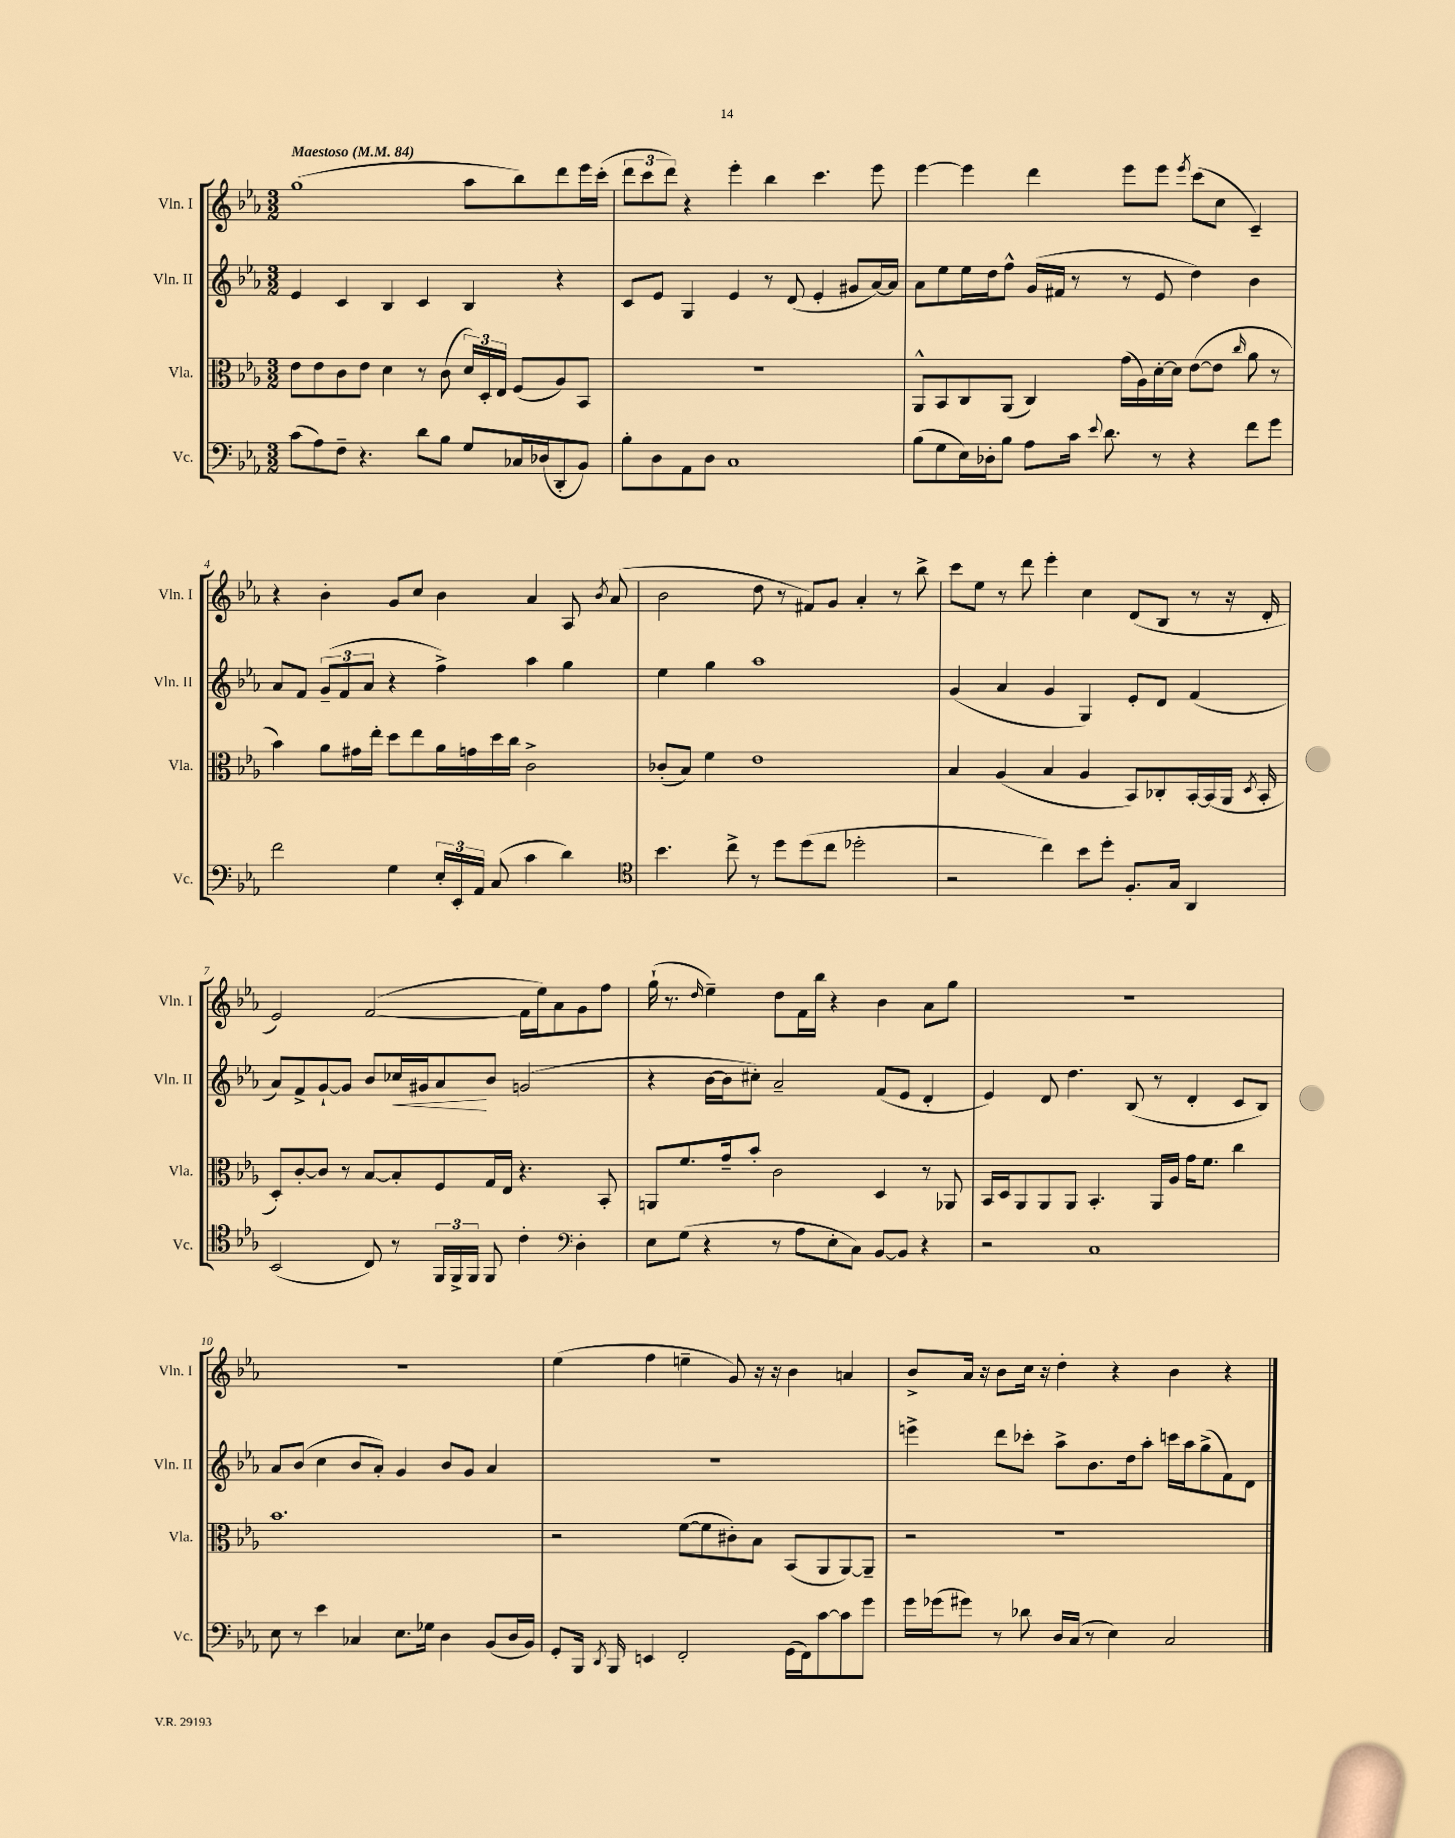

**kern	**kern	**kern	**dynam	**kern
*part4	*part3	*part2	*part2	*part1
*staff4	*staff3	*staff2	*staff2	*staff1
*I"Vc.	*I"Vla.	*I"Vln. II	*	*I"Vln. I
*I'Vc.	*I'Vla.	*I'Vln. II	*	*I'Vln. I
*clefF4	*clefC3	*clefG2	*	*clefG2
*k[b-e-a-]	*k[b-e-a-]	*k[b-e-a-]	*	*k[b-e-a-]
*M3/2	*M3/2	*M3/2	*	*M3/2
*MM84	*MM84	*MM84	*	*MM84
=1	=1	=1	=1	=1
!	!	!	!	!LO:TX:a:B:t=Maestoso
(8c\L	8e-\L	4e-/	.	(1gg
8A-\)	8e-\	.	.	.
8F~\J	8c\	4c/	.	.
4.r	8e-\J	.	.	.
.	4d\	4B-/	.	.
8d\L	8r	4c/	.	.
8B-\J	(8c\	.	.	.
8G/L	24d/LL)	4B-/	.	8aa-\L
.	24D'/	.	.	.
.	24E-/JJ	.	.	.
16C-X/L	(8F/L	.	.	8bb-\)
(16D-X/J	.	.	.	.
8DD'/	8A-/)	4r	.	8ddd\
8BB-/J)	8BB-/J	.	.	16eee-\L
.	.	.	.	(16ccc'\JJ
=2	=2	=2	=2	=2
8B-'\L	1.r	8c/L	.	12ddd\L
.	.	.	.	12ccc\
8D\	.	8e-/J	.	.
.	.	.	.	12ddd\J)
8AA-\	.	4G/	.	4r
8D\J	.	.	.	.
1C	.	4e-/	.	4eee-'\
.	.	8r	.	4bb-\
.	.	(8d/	.	.
.	.	4e-'/	.	4.ccc\
.	.	8g#X/L	.	.
.	.	[16a-/L)	.	8eee-\
.	.	16a-/JJ]	.	.
=3	=3	=3	=3	=3
(8B-\L	8AA-^^/L	8a-\L	.	[4eee-\
8G\	8BB-/	8ee-\	.	.
16E-\L)	8C/	16ee-\L	.	4eee-\]
16D-X'\J	.	16dd\J	.	.
8B-\J	(8AA-/J	8ff^^\J	.	.
8A-\L	4C/)	(16g/LL	.	4ddd\
.	.	16f#X/JJ	.	.
16c\Jk	.	8r	.	.
8qqe-/	.	.	.	.
8.d\	.	.	.	.
.	(16g\LL	8r	.	8eee-\L
.	16A-\)	.	.	.
8r	[16d'\	8e-/	.	8eee-\J
.	16d\JJ]	.	.	.
.	.	.	.	8qeee-/
4r	([8e-\L	4dd\)	.	(8ccc\L
.	8e-\J]	.	.	8cc\J
.	16qqcc/	.	.	.
8f\L	8a-\	4b-\	.	4c~/)
8g\J	8r	.	.	.
!!LO:LB:g=z
=4	=4	=4	=4	=4
2f\	4b-\)	8a-/L	.	4r
.	.	8f/J	.	.
.	8a-\L	(12g~/L	.	4b-'\
.	.	12f/	.	.
.	16g#X\L	.	.	.
.	.	12a-/J	.	.
.	16ee-'\JJ	.	.	.
4G\	8dd\L	4r	.	8g/L
.	8ee-\	.	.	8cc/J
24E-'/LL	16a-\L	4ff^\)	.	4b-\
24EE-'/	.	.	.	.
.	16gn\	.	.	.
24AA-/JJ	.	.	.	.
(8C/	16dd\	.	.	.
.	16cc\JJ	.	.	.
4c\	2c^\	4aa-\	.	4a-/
4d\)	.	4gg\	.	8A-/
.	.	.	.	8qb-/
.	.	.	.	(8a-/
=5	=5	=5	=5	=5
*clefC4	*	*	*	*
4.b-\	(8c-X'/L	4ee-\	.	2b-\
.	8B-/J)	.	.	.
.	4f\	4gg\	.	.
8cc^\	.	.	.	.
8r	1e-	1aa-	.	8dd\
8dd\L	.	.	.	8r
(8dd\	.	.	.	8f#X/L)
8cc\J	.	.	.	8g/J
2dd-X'\	.	.	.	4a-'/
.	.	.	.	8r
.	.	.	.	8bb-^\
=6	=6	=6	=6	=6
2r	4B-/	(4g/	.	8ccc\L
.	.	.	.	8ee-\J
.	(4A-/	4a-/	.	8r
.	.	.	.	8ddd\
4cc\)	4B-/	4g/	.	4eee-'\
8b-\L	4A-/	4G/)	.	4cc\
8dd'\J	.	.	.	.
8.F'/L	8BB-/L)	8e-'/L	.	(8d/L
.	8C-X'/	8d/J	.	8B-/J
16G/Jk	.	.	.	.
4AA-/	[16BB-'/L	(4f/	.	8r
.	(16BB-/]	.	.	.
.	16AA-/JJ	.	.	16r
.	8qD/	.	.	.
.	16BB-'/	.	.	16d'/
!!LO:LB:g=z
=7	=7	=7	=7	=7
(2BB-/	8D'/L)	8a-/L)	.	2e-/)
.	[8c'/	8f^/	.	.
.	8c/J]	[8g`/	.	.
.	8r	8g/J]	.	.
8C/)	[8B-/L	8b-/L	.	([2f/
!	!	!	!LO:HP:b	!
8r	8B-'/]	16cc-X/L	<	.
.	.	16g#X/J	.	.
24FF/LL	8F/	8a-/	.	.
24FF^/	.	.	.	.
24FF/JJ	.	.	.	.
8FF/	16G/L	8b-/J	[	.
.	16E-/JJ	.	.	.
4c'\	4.r	(2gn/	.	16f\LL]
.	.	.	.	16ee-\J)
.	.	.	.	8a-\
*clefF4	*	*	*	*
4D'\	.	.	.	8g\
.	8BB-'/	.	.	8ff\J
=8	=8	=8	=8	=8
8E-\L	8AAn/L	4r	.	(16gg`\
.	.	.	.	8.r
(8G\J	8.f/	.	.	.
.	.	.	.	16qqdd/
4r	.	[16b-\LL	.	4ee-~\)
.	16g~/k	16b-\J]	.	.
.	8b-'/J	8cc#X'\J)	.	.
8r	2c\	2a-~/	.	8dd\L
8A-\L	.	.	.	16f\L
.	.	.	.	16bb-\JJ
8E-'\	.	.	.	4r
8C\J)	.	.	.	.
[8BB-/L	4D/	(8f/L	.	4b-\
8BB-/J]	.	8e-/J	.	.
4r	8r	4d'/	.	8a-\L
.	8AA-X/	.	.	8gg\J
=9	=9	=9	=9	=9
2r	16BB-/LL	4e-/)	.	1.r
.	16D/J	.	.	.
.	8AA-/	.	.	.
.	8AA-/	8d/	.	.
.	8AA-/J	4.dd\	.	.
1C	4.BB-'/	.	.	.
.	.	(8B-/	.	.
.	16AA-/LL	8r	.	.
.	16A-/JJ	.	.	.
.	16g\KL	4d'/	.	.
.	8.f\J	.	.	.
.	4cc\	8c/L	.	.
.	.	8B-/J)	.	.
!!LO:LB:g=z
=10	=10	=10	=10	=10
8E-\	1.b-	8a-/L	.	1.r
8r	.	(8b-/J	.	.
4e-\	.	4cc\	.	.
4C-X/	.	8b-/L	.	.
.	.	8a-'/J)	.	.
8.E-\L	.	4g/	.	.
16G-X\Jk	.	.	.	.
4D\	.	8b-/L	.	.
.	.	8g/J	.	.
(8BB-/L	.	4a-/	.	.
16D/L	.	.	.	.
16BB-/JJ)	.	.	.	.
=11	=11	=11	=11	=11
8GG'/L	2r	1.r	.	(4ee-\
16BBB-/Jk	.	.	.	.
8qDD/	.	.	.	.
16BBB-/	.	.	.	.
4EEn/	.	.	.	4ff\
2FF'/	([8f\L	.	.	4een~\
.	8f\]	.	.	.
.	8c#X'\)	.	.	8g/)
.	8B-\J	.	.	16r
.	.	.	.	16r
(16GG\LL	(8BB-/L	.	.	4b-\
16FF\J)	.	.	.	.
[8c\	8AA-/	.	.	.
8c\]	[8AA-/)	.	.	4an/
8g\J	8AA-~/J]	.	.	.
=12	=12	=12	=12	=12
16g\LL	2r	4eeen^\	.	8b-^/L
(16g-X\J	.	.	.	.
8g#X\J)	.	.	.	16a-/Jk
.	.	.	.	16r
8r	.	8ddd\L	.	8b-\L
8d-X\	.	8ccc-X'\J	.	16cc\Jk
.	.	.	.	16r
16D/LL	1r	8aa-^\L	.	4dd'\
(16C/JJ	.	.	.	.
8r	.	8.b-\	.	.
4E-\)	.	.	.	4r
.	.	16dd\k	.	.
.	.	8aa-'\J	.	.
2C/	.	16cccn\LL	.	4b-\
.	.	16aa-\J	.	.
.	.	(8gg^\	.	.
.	.	8f\)	.	4r
.	.	8d\J	.	.
==	==	==	==	==
*-	*-	*-	*-	*-
